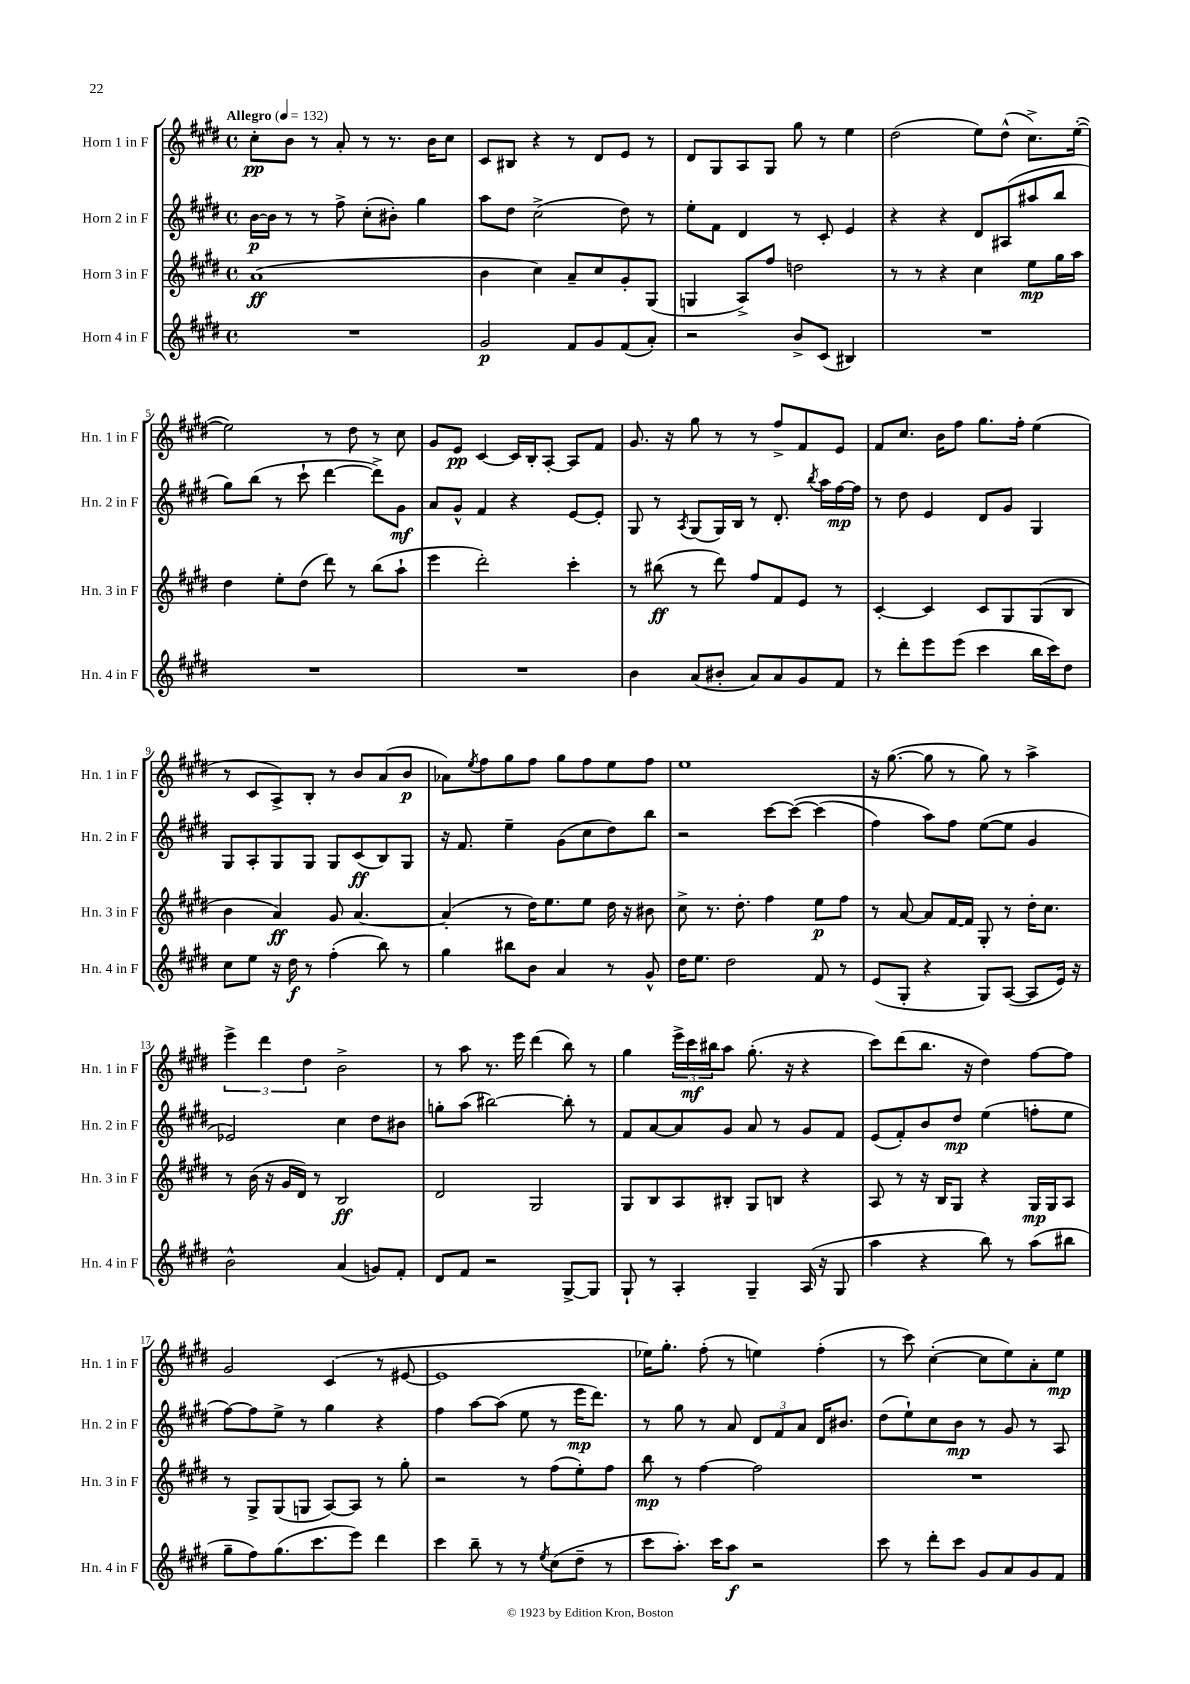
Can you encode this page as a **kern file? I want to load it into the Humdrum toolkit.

**kern	**dynam	**kern	**dynam	**kern	**dynam	**kern	**dynam
*part4	*part4	*part3	*part3	*part2	*part2	*part1	*part1
*staff4	*staff4	*staff3	*staff3	*staff2	*staff2	*staff1	*staff1
*I"Horn 4 in F	*	*I"Horn 3 in F	*	*I"Horn 2 in F	*	*I"Horn 1 in F	*
*I'Hn. 4 in F	*	*I'Hn. 3 in F	*	*I'Hn. 2 in F	*	*I'Hn. 1 in F	*
*clefG2	*	*clefG2	*	*clefG2	*	*clefG2	*
*k[f#c#g#d#]	*	*k[f#c#g#d#]	*	*k[f#c#g#d#]	*	*k[f#c#g#d#]	*
*M4/4	*	*M4/4	*	*M4/4	*	*M4/4	*
*met(c)	*	*met(c)	*	*met(c)	*	*met(c)	*
*MM132	*	*MM132	*	*MM132	*	*MM132	*
=1	=1	=1	=1	=1	=1	=1	=1
!	!	!	!	!	!	!LO:TX:a:B:t=Allegro	!
1r	.	(1a	ff	[16b\LL	p	8cc#'\L	pp
.	.	.	.	16b\JJ]	.	.	.
.	.	.	.	8r	.	8b\J	.
.	.	.	.	8r	.	8r	.
.	.	.	.	8ff#^\	.	8a'/	.
.	.	.	.	(8cc#'\L	.	8r	.
.	.	.	.	8b#X'\J)	.	8.r	.
.	.	.	.	4gg#\	.	.	.
.	.	.	.	.	.	16b\KL	.
.	.	.	.	.	.	8cc#\J	.
=2	=2	=2	=2	=2	=2	=2	=2
2g#/	p	4b\	.	8aa\L	.	8c#/L	.
.	.	.	.	8dd#\J	.	8B#X/J	.
.	.	4cc#\)	.	(2cc#^\	.	4r	.
8f#/L	.	8a~/L	.	.	.	8r	.
8g#/	.	8cc#/	.	.	.	8d#/L	.
(8f#/	.	8g#'/	.	8dd#\)	.	8e/J	.
8a'/J)	.	(8G#/J	.	8r	.	8r	.
=3	=3	=3	=3	=3	=3	=3	=3
2r	.	4Gn/	.	8ee'\L	.	8d#/L	.
.	.	.	.	8f#\J	.	8G#/	.
.	.	8A^/L)	.	4d#/	.	8A/	.
.	.	8ff#/J	.	.	.	8G#/J	.
8b^/L	.	2ddn\	.	8r	.	8gg#\	.
(8c#/J	.	.	.	8c#'/	.	8r	.
4B#X/)	.	.	.	4e/	.	4ee\	.
=4	=4	=4	=4	=4	=4	=4	=4
1r	.	8r	.	4r	.	(2dd#\	.
.	.	8r	.	.	.	.	.
.	.	4r	.	4r	.	.	.
.	.	4cc#\	.	8d#/L	.	8ee\L)	.
.	.	.	.	(8A#X/	.	(8dd#^^\J	.
.	.	8ee\L	mp	8aa#X/	.	8.cc#^\L)	.
.	.	16gg#\L	.	8bb/J	.	.	.
.	.	16aa\JJ	.	.	.	([16ee'\Jk	.
!!LO:LB:g=z
=5	=5	=5	=5	=5	=5	=5	=5
1r	.	4dd#\	.	8gg#\L)	.	2ee\])	.
.	.	.	.	(8bb\J	.	.	.
.	.	8ee'\L	.	8r	.	.	.
.	.	(8dd#\J	.	8ccc#`\	.	.	.
.	.	8ddd#\)	.	[4ddd#\	.	8r	.
.	.	8r	.	.	.	8dd#\	.
.	.	(8bb\L	.	8ddd#^\L])	.	8r	.
.	.	8aa`\J	.	8g#\J	mf	8cc#\	.
=6	=6	=6	=6	=6	=6	=6	=6
1r	.	4eee\	.	8a/L	.	8g#/L	.
.	.	.	.	8g#^^/J	.	8e/J	pp
.	.	2ddd#'\)	.	4f#/	.	[4c#/	.
.	.	.	.	4r	.	16c#/LL]	.
.	.	.	.	.	.	16B'/J	.
.	.	.	.	.	.	[8A'/J	.
.	.	4ccc#'\	.	[8e/L	.	8A/L]	.
.	.	.	.	8e'/J]	.	8f#/J	.
=7	=7	=7	=7	=7	=7	=7	=7
4b\	.	8r	.	8G#/	.	8.g#/	.
.	.	(8bb#X\	ff	8r	.	.	.
.	.	.	.	.	.	16r	.
.	.	.	.	8qA/	.	.	.
(8a/L	.	8r	.	(8G#/L	.	8gg#\	.
8b#X'/J	.	8ddd#\)	.	16G#/L)	.	8r	.
.	.	.	.	16B/JJ	.	.	.
8a/L)	.	8ff#/L	.	8r	.	8r	.
8a/	.	8f#/	.	8.d#'/	.	8ff#^/L	.
8g#/	.	8e/J	.	.	.	8f#/	.
.	.	.	.	8qbb/	.	.	.
.	.	.	.	16aa\LL	.	.	.
8f#/J	.	8r	.	[16ff#\	mp	8e/J	.
.	.	.	.	16ff#\JJ]	.	.	.
=8	=8	=8	=8	=8	=8	=8	=8
8r	.	[4c#'/	.	8r	.	8f#/L	.
8ddd#'\L	.	.	.	8dd#\	.	8.cc#/J	.
8eee\	.	4c#/]	.	4e/	.	.	.
.	.	.	.	.	.	16b\KL	.
(8eee\J	.	.	.	.	.	8ff#\J	.
4ccc#\	.	8c#/L	.	8d#/L	.	8.gg#\L	.
.	.	8G#/	.	8g#/J	.	.	.
.	.	.	.	.	.	16ff#'\Jk	.
16bb\LL	.	(8G#/	.	4G#/	.	(4ee\	.
16ccc#\J)	.	.	.	.	.	.	.
8dd#\J	.	8B/J	.	.	.	.	.
!!LO:LB:g=z
=9	=9	=9	=9	=9	=9	=9	=9
8cc#\L	.	4b\	.	8G#/L	.	8r	.
8ee\J	.	.	.	8A'/	.	8c#/L	.
16r	.	4a/)	ff	8G#/	.	8A^/)	.
16dd#\	f	.	.	.	.	.	.
8r	.	.	.	8G#/J	.	8B'/J	.
(4ff#'\	.	8g#/	.	8G#/L	.	8r	.
.	.	[4.a/	.	(8c#/	ff	8b/L	.
8bb\)	.	.	.	8B/)	.	(8a/	.
8r	.	.	.	8G#/J	.	8b/J	p
=10	=10	=10	=10	=10	=10	=10	=10
4gg#\	.	(4a'/]	.	16r	.	8a-X\L)	.
.	.	.	.	8.f#/	.	.	.
.	.	.	.	.	.	8qee/	.
.	.	.	.	.	.	8ff#\	.
8bb#X\L	.	8r	.	4ee~\	.	8gg#\	.
8b\J	.	16dd#\KL)	.	.	.	8ff#\J	.
.	.	8.ee\	.	.	.	.	.
4a/	.	.	.	(8g#\L	.	8gg#\L	.
.	.	8ee\J	.	8cc#\	.	8ff#\	.
8r	.	16dd#\	.	8dd#\)	.	8ee\	.
.	.	16r	.	.	.	.	.
8g#^^/	.	8b#X\	.	8bb\J	.	8ff#\J	.
=11	=11	=11	=11	=11	=11	=11	=11
16dd#\KL	.	8cc#^\	.	2r	.	1ee	.
8.ee\J	.	.	.	.	.	.	.
.	.	8.r	.	.	.	.	.
2dd#\	.	.	.	.	.	.	.
.	.	8.dd#'\	.	.	.	.	.
.	.	4ff#\	.	[8ccc#\L	.	.	.
.	.	.	.	(8ccc#\J_	.	.	.
8f#/	.	8ee\L	p	(4ccc#\]	.	.	.
8r	.	8ff#\J	.	.	.	.	.
=12	=12	=12	=12	=12	=12	=12	=12
(8e/L	.	8r	.	4ff#\)	.	16r	.
.	.	.	.	.	.	([8.gg#\	.
8G#'/J	.	[8a/	.	.	.	.	.
4r	.	8a/L]	.	8aa\L)	.	8gg#\]	.
.	.	[16f#/L	.	8ff#\J	.	8r	.
.	.	16f#/JJ]	.	.	.	.	.
8G#/L)	.	8G#'/	.	([8ee\L	.	8gg#\)	.
([8A/J	.	8r	.	8ee\J]	.	8r	.
8A/L]	.	16dd#'\KL	.	4g#/	.	4aa^\	.
.	.	8.cc#\J	.	.	.	.	.
16e/Jk)	.	.	.	.	.	.	.
16r	.	.	.	.	.	.	.
!!LO:LB:g=z
=13	=13	=13	=13	=13	=13	=13	=13
2b^^\	.	8r	.	2e-X/)	.	6eee^\	.
.	.	(16b\	.	.	.	.	.
.	.	.	.	.	.	6ddd#\	.
.	.	16r	.	.	.	.	.
.	.	16g#/LL	.	.	.	.	.
.	.	16d#/JJ)	.	.	.	.	.
.	.	.	.	.	.	6dd#\	.
.	.	8r	.	.	.	.	.
(4a/	.	2B/	ff	4cc#\	.	2b^\	.
8gn/L)	.	.	.	8dd#\L	.	.	.
8f#'/J	.	.	.	8b#X\J	.	.	.
=14	=14	=14	=14	=14	=14	=14	=14
8d#/L	.	2d#/	.	8ggn'\L	.	8r	.
8f#/J	.	.	.	(8aa\J	.	8aa\	.
2r	.	.	.	[2bb#X\)	.	8.r	.
.	.	.	.	.	.	16eee\	.
.	.	2G#/	.	.	.	(4ddd#\	.
[8G#^/L	.	.	.	8bb#'\]	.	8bb\)	.
8G#/J]	.	.	.	8r	.	8r	.
=15	=15	=15	=15	=15	=15	=15	=15
8G#`/	.	8G#/L	.	8f#/L	.	4gg#\	.
8r	.	8B/	.	[8a/	.	.	.
4A'/	.	8A/	.	8a/]	.	24eee^\LL	.
.	.	.	.	.	.	24ccc#\	mf
.	.	.	.	.	.	24bb#X\J	.
.	.	8B#X'/J	.	8g#/J	.	8aa\J	.
4G#~/	.	8G#/L	.	8a/	.	(8.gg#'\	.
.	.	8Bn/J	.	8r	.	.	.
.	.	.	.	.	.	16r	.
(16A/	.	4r	.	8g#/L	.	4r	.
16r	.	.	.	.	.	.	.
8G#/	.	.	.	8f#/J	.	.	.
=16	=16	=16	=16	=16	=16	=16	=16
4aa\	.	8A/	.	(8e/L	.	8ccc#\L)	.
.	.	8r	.	8f#'/)	.	(8ddd#\	.
4r	.	16r	.	8b/	.	8.bb\J	.
.	.	16B/KL	.	.	.	.	.
.	.	8G#/J	.	8dd#/J	mp	.	.
.	.	.	.	.	.	16r	.
8bb\)	.	4r	.	(4ee\	.	4dd#\)	.
8r	.	.	.	.	.	.	.
(8aa\L	.	16G#/LL	mp	8ffn'\L	.	[8ff#\L	.
.	.	16G#/J	.	.	.	.	.
8bb#X\J	.	8A/J	.	8ee\J	.	8ff#\J]	.
!!LO:LB:g=z
=17	=17	=17	=17	=17	=17	=17	=17
8gg#~\L	.	8r	.	[8ff#\L)	.	2g#/	.
8ff#\)	.	8G#^/L	.	8ff#\]	.	.	.
(8.gg#\	.	(8G#/	.	8ee^\J	.	.	.
.	.	8Gn/J	.	8r	.	.	.
8.ccc#\	.	.	.	.	.	.	.
.	.	[8A/L)	.	4gg#\	.	(4c#/	.
8eee\J)	.	8A/J]	.	.	.	.	.
4ddd#\	.	8r	.	4r	.	8r	.
.	.	8gg#'\	.	.	.	[8e#X/	.
=18	=18	=18	=18	=18	=18	=18	=18
4ccc#\	.	2r	.	4ff#\	.	1e#]	.
8bb~\	.	.	.	[8aa\L	.	.	.
8r	.	.	.	(8aa\J]	.	.	.
8r	.	8r	.	8ee\	.	.	.
8qee/	.	.	.	.	.	.	.
(8cc#\L	.	(8ff#\L	.	8r	.	.	.
8dd#~\J	.	8ee'\)	.	16eee\KL	mp	.	.
.	.	.	.	8.ddd#\J)	.	.	.
8r	.	8ff#\J	.	.	.	.	.
=19	=19	=19	=19	=19	=19	=19	=19
8ccc#\L	.	8bb\	mp	8r	.	16ee-X\KL)	.
.	.	.	.	.	.	8.gg#'\J	.
8.aa'\J)	.	8r	.	8gg#\	.	.	.
.	.	[4ff#\	.	8r	.	(8ff#'\	.
16ccc#\KL	.	.	.	.	.	.	.
8aa\J	f	.	.	8a/	.	8r	.
2r	.	2ff#\]	.	12d#/L	.	4een\)	.
.	.	.	.	12f#/	.	.	.
.	.	.	.	12a/J	.	.	.
.	.	.	.	16d#/KL	.	(4ff#'\	.
.	.	.	.	8.b#X/J	.	.	.
=20	=20	=20	=20	=20	=20	=20	=20
8ccc#\	.	1r	.	(8dd#\L	.	8r	.
8r	.	.	.	8ee`\)	.	8ccc#\)	.
8ddd#'\L	.	.	.	8cc#\	.	([4cc#'\	.
8ccc#\J	.	.	.	8b\J	mp	.	.
8g#/L	.	.	.	8r	.	8cc#\L]	.
8a/	.	.	.	8g#/	.	8ee\)	.
8g#/	.	.	.	8r	.	8a'\	.
8f#/J	.	.	.	8A/	.	8ee\J	mp
==	==	==	==	==	==	==	==
*-	*-	*-	*-	*-	*-	*-	*-
